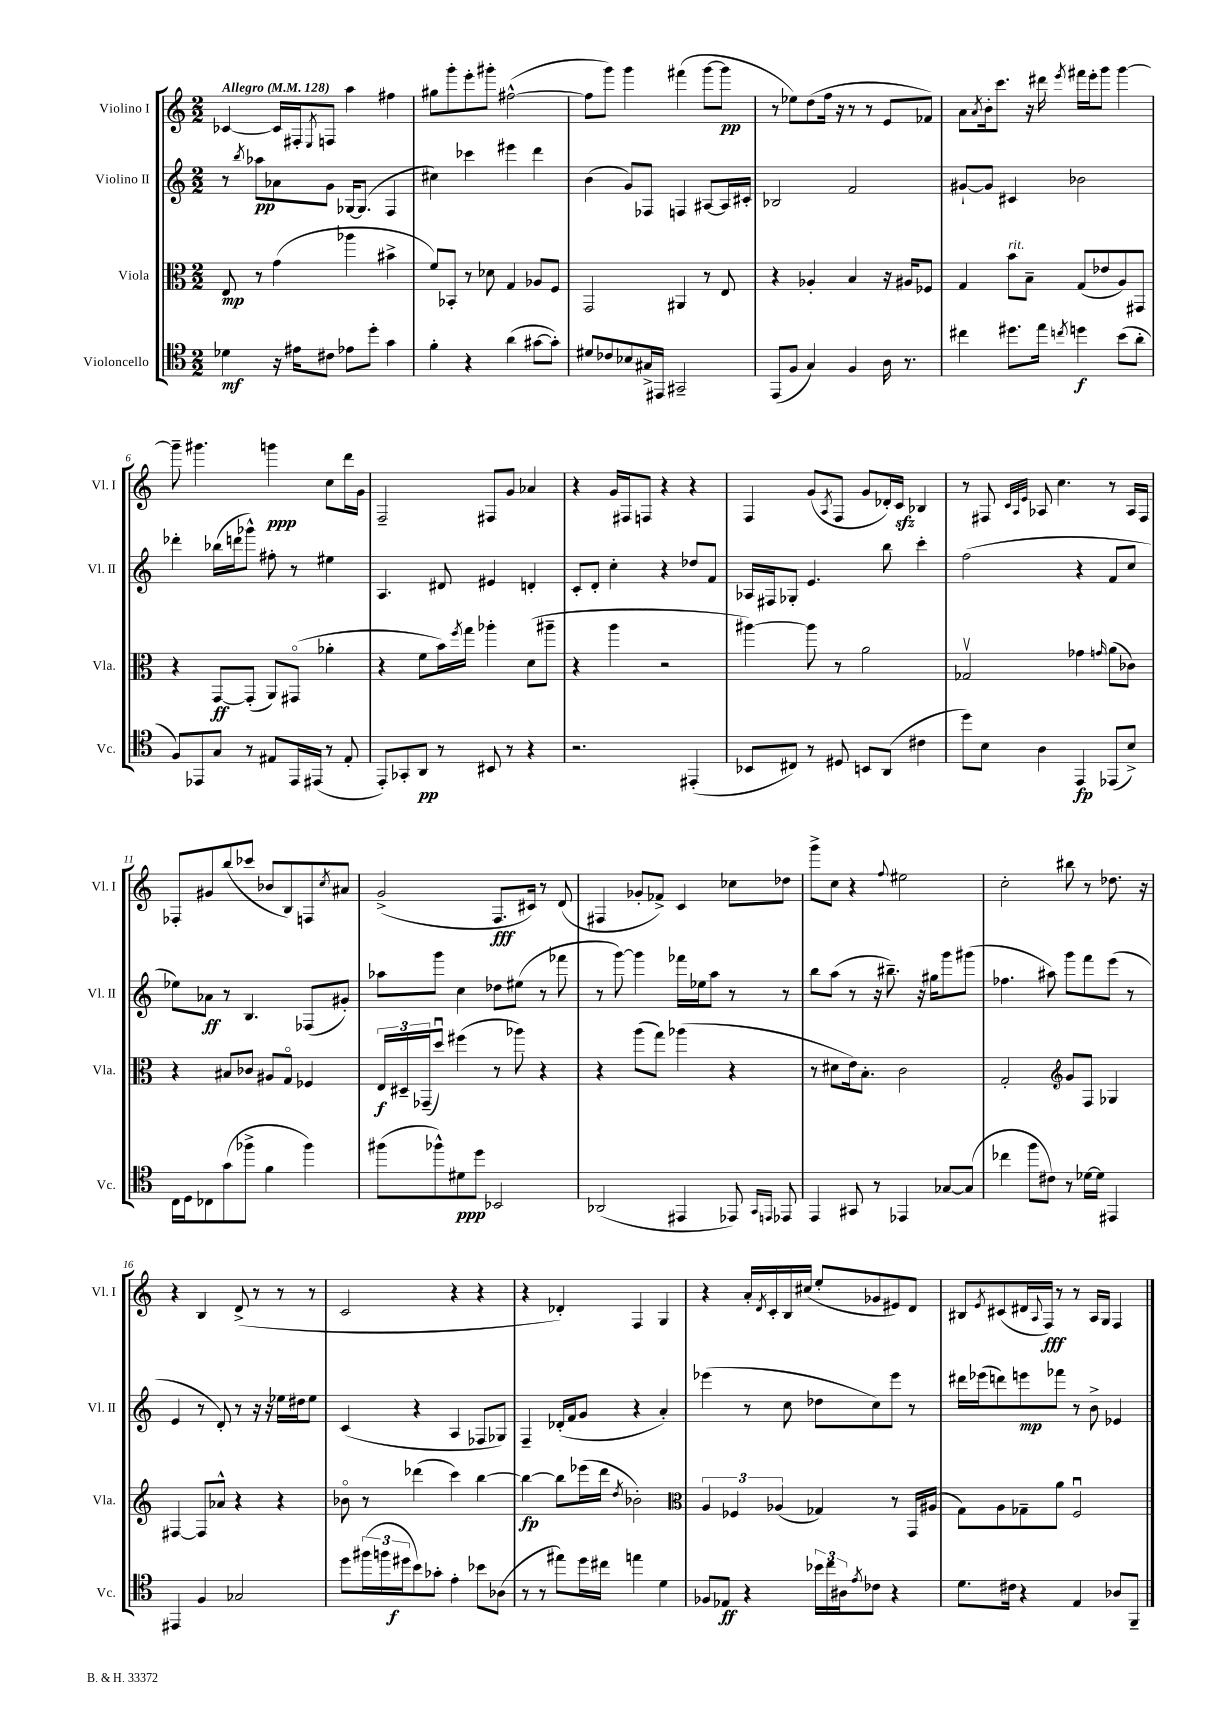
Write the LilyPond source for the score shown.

<<
\new StaffGroup <<
\new Staff = "s0" \with { instrumentName = "Violino I" shortInstrumentName = "Vl. I" } {
    \clef treble \key c \major \numericTimeSignature \time 2/2 \tempo "Allegro" 4 = 128
    ces'4~ ces'16 fis16-. \acciaccatura { e8 } f8 a''4 fis''4 |
    gis''8 g'''8-. e'''8-. gis'''8-. fis''2~-^( |
    fis''8 g'''8) g'''4 fis'''4( g'''8~ g'''8\pp |
    r8 ees''8) d''8( f''16 r16 r8 r8 e'8 fes'8) |
    a'8 \acciaccatura { a'8 } b'16-. c'''8. r16 dis'''16 \acciaccatura { e'''8 } fis'''16 e'''16-. g'''8 g'''4~ |
    g'''8-- gis'''4. g'''4\ppp c''8 d'''16 g'16 |
    f2-- fis8 g'8 aes'4 |
    r4 g'16 fis16 f8 r4 r4 |
    f4 g'8( \acciaccatura { a8 } f8 g'8 des'16-.) c'16\sfz bes4 |
    r8 fis8 \grace { c'32 a32 e'32 } aes8 c''4. r8 aes16 fis16 |
    fes8-. gis'8 b''8( ces'''8 bes'8 b8) f8 \acciaccatura { c''8 } ais'8 |
    g'2->( f8.\fff cis'16) r8 d'8( |
    fis4 ges'8-. fes'8->) c'4 ces''8 des''8 |
    g'''8-> c''8 r4 \appoggiatura { f''8 } eis''2 |
    c''2-. bis''8 r8 des''8. r16 |
    r4 b4 d'8->( r8 r8 r8 |
    c'2 r4 r4 |
    r4 des'4-.) f4 g4 |
    r4 a'16-. \acciaccatura { d'8 } c'16-. b16 cis''16( e''8-. ges'8 eis'8) d'8 |
    bis8 \acciaccatura { e'8 } cis'8( dis'16 \appoggiatura { a8 } f16\fff) r8 r8 a16 g16 f4 \bar "|." |
}
\new Staff = "s1" \with { instrumentName = "Violino II" shortInstrumentName = "Vl. II" } {
    \clef treble \key c \major \numericTimeSignature \time 2/2
    r8 \acciaccatura { b''8 } aes''8\pp aes'8 g'8 ges16~ ges8.( f4 |
    cis''4) ces'''4 eis'''4 d'''4 |
    b'4( g'8) fes8 f4 ais8~ ais16 cis'16-. |
    bes2 f'2 |
    gis'8~-! gis'8 cis'4 bes'2 |
    des'''4-. bes''16( d'''16 ges'''8-^) fis''8-. r8 eis''4 |
    a4. dis'8 eis'4 d'4-. |
    c'8-. d'8-. c''4-. r4 des''8 f'8 |
    aes16 fis16 ges8-. e'4. b''8 c'''4-. |
    f''2( r4 f'8 c''8 |
    ees''8) aes'8\ff r8 b4. fes8( gis'8-.) |
    aes''8 g'''8 c''4 des''8 eis''8( r8 fes'''8 |
    r8 g'''8~) g'''4 fes'''16 ees''16 a''8 r8 r8 |
    b''8 a''8( r8 r16 bis''8.--) r16 gis''16 g'''8 gis'''8( |
    fes''4. ais''8) g'''8 f'''8 e'''8( r8 |
    e'4 r8 d'8-.) r8 r16 r16 ees''16 dis''16 ees''8 |
    c'4( r4 a4 fes8 ges8) |
    f4-- des'16-.( f'16 g'8 r4 a'4-.) |
    ees'''4( r8 c''8 des''8 c''8) ees'''8 r8 |
    dis'''16 ees'''16( d'''8) e'''8\mp fes'''8 r8 b'8-> ees'4 \bar "|." |
}
\new Staff = "s2" \with { instrumentName = "Viola" shortInstrumentName = "Vla." } {
    \clef alto \key c \major \numericTimeSignature \time 2/2
    e8\mp r8 g'4( aes''4 bis'4-> |
    f'8) bes,8-. r8 des'8 g4 aes8 f8 |
    g,2 ais,4 r8 e8 |
    r4 aes4-. b4 r16 ais16 fes8 |
    g4 b'8^\markup { \italic "rit." } b8-- g8( ees'8 a8) gis,8 |
    r4 g,8~\ff g,8-.( a,8) gis,8\flageolet( aes'4-. |
    r4 f'8 b'16) \acciaccatura { f''8 } g''16 aes''4-. d'8( ais''8-- |
    r4 a''4 r2 |
    ais''4~) ais''8 r8 a'2 |
    ges2\upbow ges'4 \grace { g'16 } a'8( ces'8) |
    r4 bis8 ces'8 ais8 g8\flageolet fes4 |
    \tuplet 3/2 { e16\f dis16-- ges,16--( } d''8\downbow) fis''4( r8 aes''8) r4 |
    r4 a''8( g''8) aes''4( r4 |
    r8 dis'8 e'16) b8.-. c'2 |
    g2-. \clef treble g'8 f8 ges4 |
    fis4~ fis8 aes'8-^ r4 r4 |
    bes'8\flageolet r8 des'''4( c'''4) b''4~ |
    b''4~\fp b''8 ees'''16( d'''16 \acciaccatura { d''8 } bes'2-.) |
    \clef alto \tuplet 3/2 { a4 fes4 aes4( } ges4) r8 g,16 ais16( |
    g8) a8 ges8-- a'8 f2\downbow \bar "|." |
}
\new Staff = "s3" \with { instrumentName = "Violoncello" shortInstrumentName = "Vc." } {
    \clef tenor \key c \major \numericTimeSignature \time 2/2
    des'4\mf r16 eis'16 cis'8 ees'8 d''8-. g'4 |
    f'4-. r4 a'4( gis'8~ gis'8-.) |
    dis'8 ces'8 bes8 gis16-> eis,16 gis,2-- |
    e,8( f8 g4) f4 a16 r8. |
    cis''4 dis''8. e''16 \acciaccatura { c''8 } d''4\f b'8( a'8-. |
    f8) ees,8 g8 r8 eis8 ees,16 eis,16( r8 eis8-. |
    e,8-.) ges,8-. a,8\pp r8 bis,8 r8 r4 |
    r2. eis,4-.( |
    bes,8 cis8) r8 dis8 b,8 a,8( cis'4 |
    d''8) b8 a4 e,4\fp ees,8( b8->) |
    c16 d16 ces8 g'8( fes''8-> f'4 fes''4) |
    fis''8( fes''8-^) dis'8\ppp d''8 bes,2 |
    aes,2( eis,4 ees,8) \grace { g,16 e,16 } ees,8 |
    e,4 gis,8 r8 ees,4 ges8~ ges8( |
    ces''4 f''8 cis'8) r8 des'16~ des'16 eis,4 |
    eis,4 f4 ges2 |
    d''8 \tuplet 3/2 { fis''16( f''16 dis''16\f } b'8) ges'8-. e'4-. bes'8 aes8( |
    r8 r8 eis''8) d''16 cis''16 e''4 d'4 |
    fes8 ees8\ff r4 \tuplet 3/2 { bes'16 c''16 ais16 } \acciaccatura { e'8 } ces'8 r4 |
    d'8. cis'16 r4 e4 aes8 f,8-- \bar "|." |
}
>>
>>
